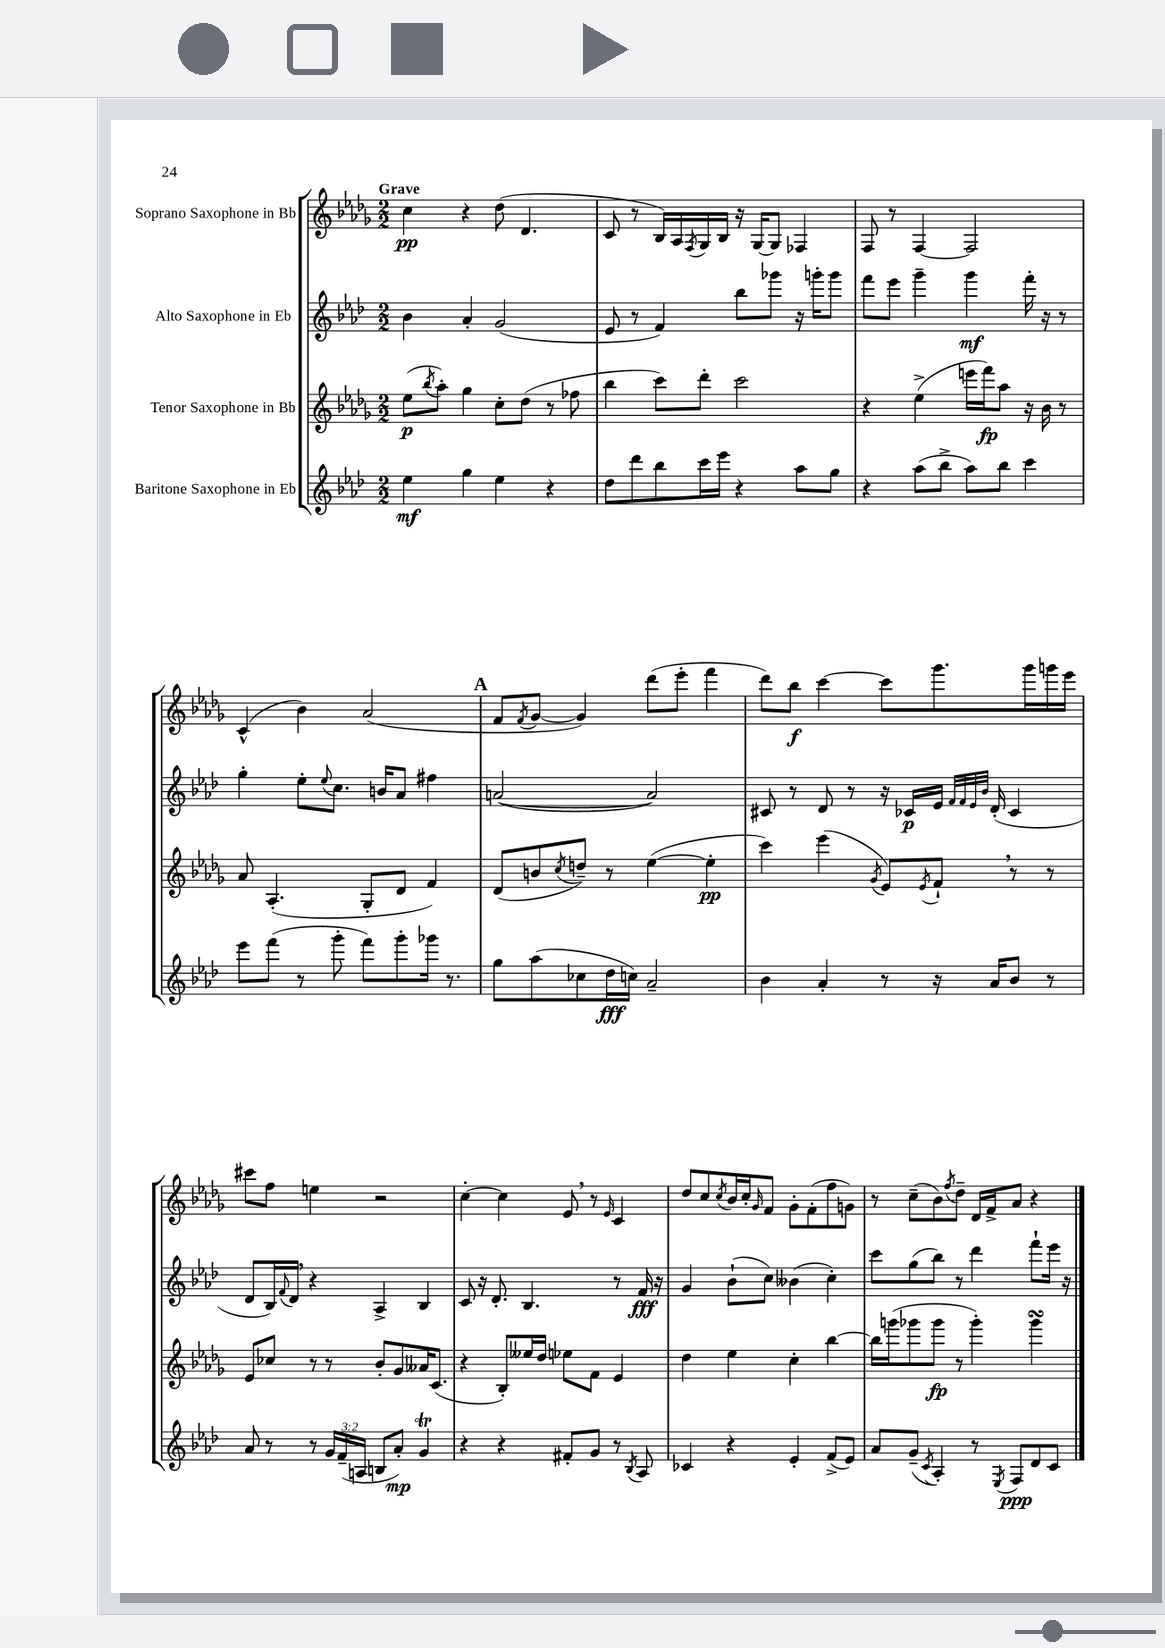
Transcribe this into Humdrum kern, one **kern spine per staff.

**kern	**dynam	**kern	**dynam	**kern	**dynam	**kern	**dynam
*part4	*part4	*part3	*part3	*part2	*part2	*part1	*part1
*staff4	*staff4	*staff3	*staff3	*staff2	*staff2	*staff1	*staff1
*I"Baritone Saxophone in Eb	*	*I"Tenor Saxophone in Bb	*	*I"Alto Saxophone in Eb	*	*I"Soprano Saxophone in Bb	*
*clefG2	*	*clefG2	*	*clefG2	*	*clefG2	*
*k[b-e-a-d-]	*	*k[b-e-a-d-g-]	*	*k[b-e-a-d-]	*	*k[b-e-a-d-g-]	*
*M2/2	*	*M2/2	*	*M2/2	*	*M2/2	*
=1	=1	=1	=1	=1	=1	=1	=1
!	!	!	!	!	!	!LO:TX:a:B:t=Grave	!
4ee-\	mf	(8ee-\L	p	4b-\	.	4cc\	pp
.	.	8qbb-/	.	.	.	.	.
.	.	8aa-'\J)	.	.	.	.	.
4gg\	.	4gg-\	.	4a-'/	.	4r	.
4ee-\	.	8cc'\L	.	(2g/	.	(8dd-\	.
.	.	(8dd-\J	.	.	.	4.d-/	.
4r	.	8r	.	.	.	.	.
.	.	8ff-X\	.	.	.	.	.
=2	=2	=2	=2	=2	=2	=2	=2
8dd-\L	.	4bb-\	.	8e-/	.	8c/	.
8ddd-\	.	.	.	8r	.	8r	.
8bb-\	.	8ccc\L)	.	4f/)	.	16B-/LL)	.
.	.	.	.	.	.	16A-/	.
.	.	.	.	.	.	8qF/	.
16ccc\L	.	8ddd-'\J	.	.	.	16G-/	.
16eee-\JJ	.	.	.	.	.	16B-/JJ	.
4r	.	2ccc\	.	8bb-\L	.	16r	.
.	.	.	.	.	.	[16G-/KL	.
.	.	.	.	8ggg-X\J	.	8G-/J]	.
8aa-\L	.	.	.	16r	.	4F-X/	.
.	.	.	.	16gggn'\KL	.	.	.
8gg\J	.	.	.	8ggg\J	.	.	.
=3	=3	=3	=3	=3	=3	=3	=3
4r	.	4r	.	8fff\L	.	8F/	.
.	.	.	.	8eee-\J	.	8r	.
(8aa-\L	.	(4ee-^\	.	4ggg~\	.	[4F/	.
8bb-^\J	.	.	.	.	.	.	.
8aa-\L)	.	16eeen\LL	.	4ggg\	mf	2F/]	.
.	.	16fff\J)	fp	.	.	.	.
8bb-\J	.	8aa-\J	.	.	.	.	.
4ccc\	.	16r	.	16fff'\	.	.	.
.	.	16b-\	.	16r	.	.	.
.	.	8r	.	8r	.	.	.
!!LO:LB:g=z
=4	=4	=4	=4	=4	=4	=4	=4
8eee-\L	.	8a-/	.	4gg'\	.	(4c^^/	.
(8fff\J	.	(4.A-'/	.	.	.	.	.
8r	.	.	.	8ee-'\L	.	4b-\)	.
.	.	.	.	8qqee-/	.	.	.
8ggg'\	.	.	.	8.cc\J	.	.	.
8fff\L)	.	8G-'/L	.	.	.	(2a-/	.
.	.	.	.	16bn/KL	.	.	.
8ggg'\	.	8d-/J	.	8a-/J	.	.	.
16ggg-X\Jk	.	4f/)	.	4ff#X\	.	.	.
8.r	.	.	.	.	.	.	.
!!LO:REH:place=s1:t=A
=5	=5	=5	=5	=5	=5	=5	=5
8gg\L	.	(8d-/L	.	([2an/	.	8f/L	.
.	.	.	.	.	.	8qf/	.
(8aa-\	.	8bn/	.	.	.	[8g-/J	.
.	.	8qcc/	.	.	.	.	.
8cc-X\	.	8ddn~/J)	.	.	.	4g-/])	.
16dd-\L	fff	8r	.	.	.	.	.
16ccn\JJ)	.	.	.	.	.	.	.
2a-~/	.	([4ee-\	.	2a/])	.	(8ddd-\L	.
.	.	.	.	.	.	8eee-'\J	.
.	.	4ee-'\]	pp	.	.	4fff\	.
=6	=6	=6	=6	=6	=6	=6	=6
4b-\	.	4ccc\)	.	8c#X/	.	8ddd-\L)	.
.	.	.	.	8r	.	8bb-\J	f
4a-'/	.	(4eee-\	.	8d-/	.	[4ccc\	.
.	.	.	.	8r	.	.	.
.	.	8qg-/	.	.	.	.	.
8r	.	8e-/L)	.	16r	.	8ccc\L]	.
.	.	.	.	16c-X/LL	p	.	.
.	.	8qe-/	.	.	.	.	.
16r	.	8f`,/J	.	16e-/JJ	.	8.ggg-\	.
.	.	.	.	32qqf/LLL	.	.	.
.	.	.	.	32qqf/	.	.	.
.	.	.	.	32qqe-/	.	.	.
.	.	.	.	32qqb-/JJJ	.	.	.
16a-/KL	.	.	.	(16d-'/	.	.	.
8b-/J	.	8r	.	4c-/	.	.	.
.	.	.	.	.	.	16ggg-\L	.
8r	.	8r	.	.	.	16gggn\	.
.	.	.	.	.	.	16eee-\JJ	.
!!LO:LB:g=z
=7	=7	=7	=7	=7	=7	=7	=7
8a-/	.	8e-/L	.	8d-/L	.	8ccc#X\L	.
8r	.	8cc-X/J	.	16B-/L)	.	8ff\J	.
.	.	.	.	8qqf/	.	.	.
.	.	.	.	16d-,/JJ	.	.	.
8r	.	8r	.	4r	.	4een\	.
24g/LL	.	8r	.	.	.	.	.
(24f~/	.	.	.	.	.	.	.
24An/JJ	.	.	.	.	.	.	.
8Bn/L	.	8b-'/L	.	4A-^/	.	2r	.
8a-'/J)	mp	8g-/	.	.	.	.	.
4gt/	.	16a--X/K	.	4B-/	.	.	.
.	.	(8.c/J	.	.	.	.	.
=8	=8	=8	=8	=8	=8	=8	=8
4r	.	4r	.	8c/	.	[4cc'\	.
.	.	.	.	16r	.	.	.
.	.	.	.	8.d-'/	.	.	.
4r	.	8B-'/L)	.	.	.	4cc\]	.
.	.	16ee--X/L	.	4.B-/	.	.	.
.	.	16dd-/JJ	.	.	.	.	.
8f#X'/L	.	8ee-X\L	.	.	.	8e-,/	.
8g/J	.	8f\J	.	.	.	8r	.
.	.	.	.	.	.	16qqe-/	.
8r	.	4e-/	.	8r	.	4c/	.
8qB-/	.	.	.	.	.	.	.
8A-/	.	.	.	16f/	fff	.	.
.	.	.	.	16r	.	.	.
=9	=9	=9	=9	=9	=9	=9	=9
4c-X/	.	4dd-\	.	4g/	.	8dd-/L	.
.	.	.	.	.	.	8cc/	.
.	.	.	.	.	.	8qcc/	.
4r	.	4ee-\	.	(8b-`\L	.	16b-/L	.
.	.	.	.	.	.	16cc'/J	.
.	.	.	.	.	.	16qqg-/	.
.	.	.	.	8cc\J)	.	8f/J	.
4e-'/	.	4cc'\	.	(4b--X\	.	8g-'\L	.
.	.	.	.	.	.	(8f'\	.
(8f^/L	.	[4bb-\	.	4cc'\)	.	8ff\	.
8e-/J)	.	.	.	.	.	8gn\J)	.
=10	=10	=10	=10	=10	=10	=10	=10
8a-/L	.	16bb-\LL]	.	8ccc\L	.	8r	.
.	.	(16gggn\J	.	.	.	.	.
(8g~/J	.	8ggg-X\	.	(8gg\	.	(8cc~\L	.
8qc/	.	.	.	.	.	.	.
4A-'/)	.	8ggg-\J	fp	8bb-\J)	.	8b-\)	.
.	.	.	.	.	.	8qff/	.
.	.	8r	.	8r	.	8dd-~\J	.
8r	.	4ggg-'\)	.	4ddd-\	.	16d-/LL	.
.	.	.	.	.	.	16f^/J	.
8qE-/	.	.	.	.	.	.	.
8F/L	ppp	.	.	.	.	8a-/J	.
8d-/	.	4ggg-sSSs\	.	8fff`\L	.	4r	.
8c/J	.	.	.	16eee-\Jk	.	.	.
.	.	.	.	16r	.	.	.
==	==	==	==	==	==	==	==
*-	*-	*-	*-	*-	*-	*-	*-
